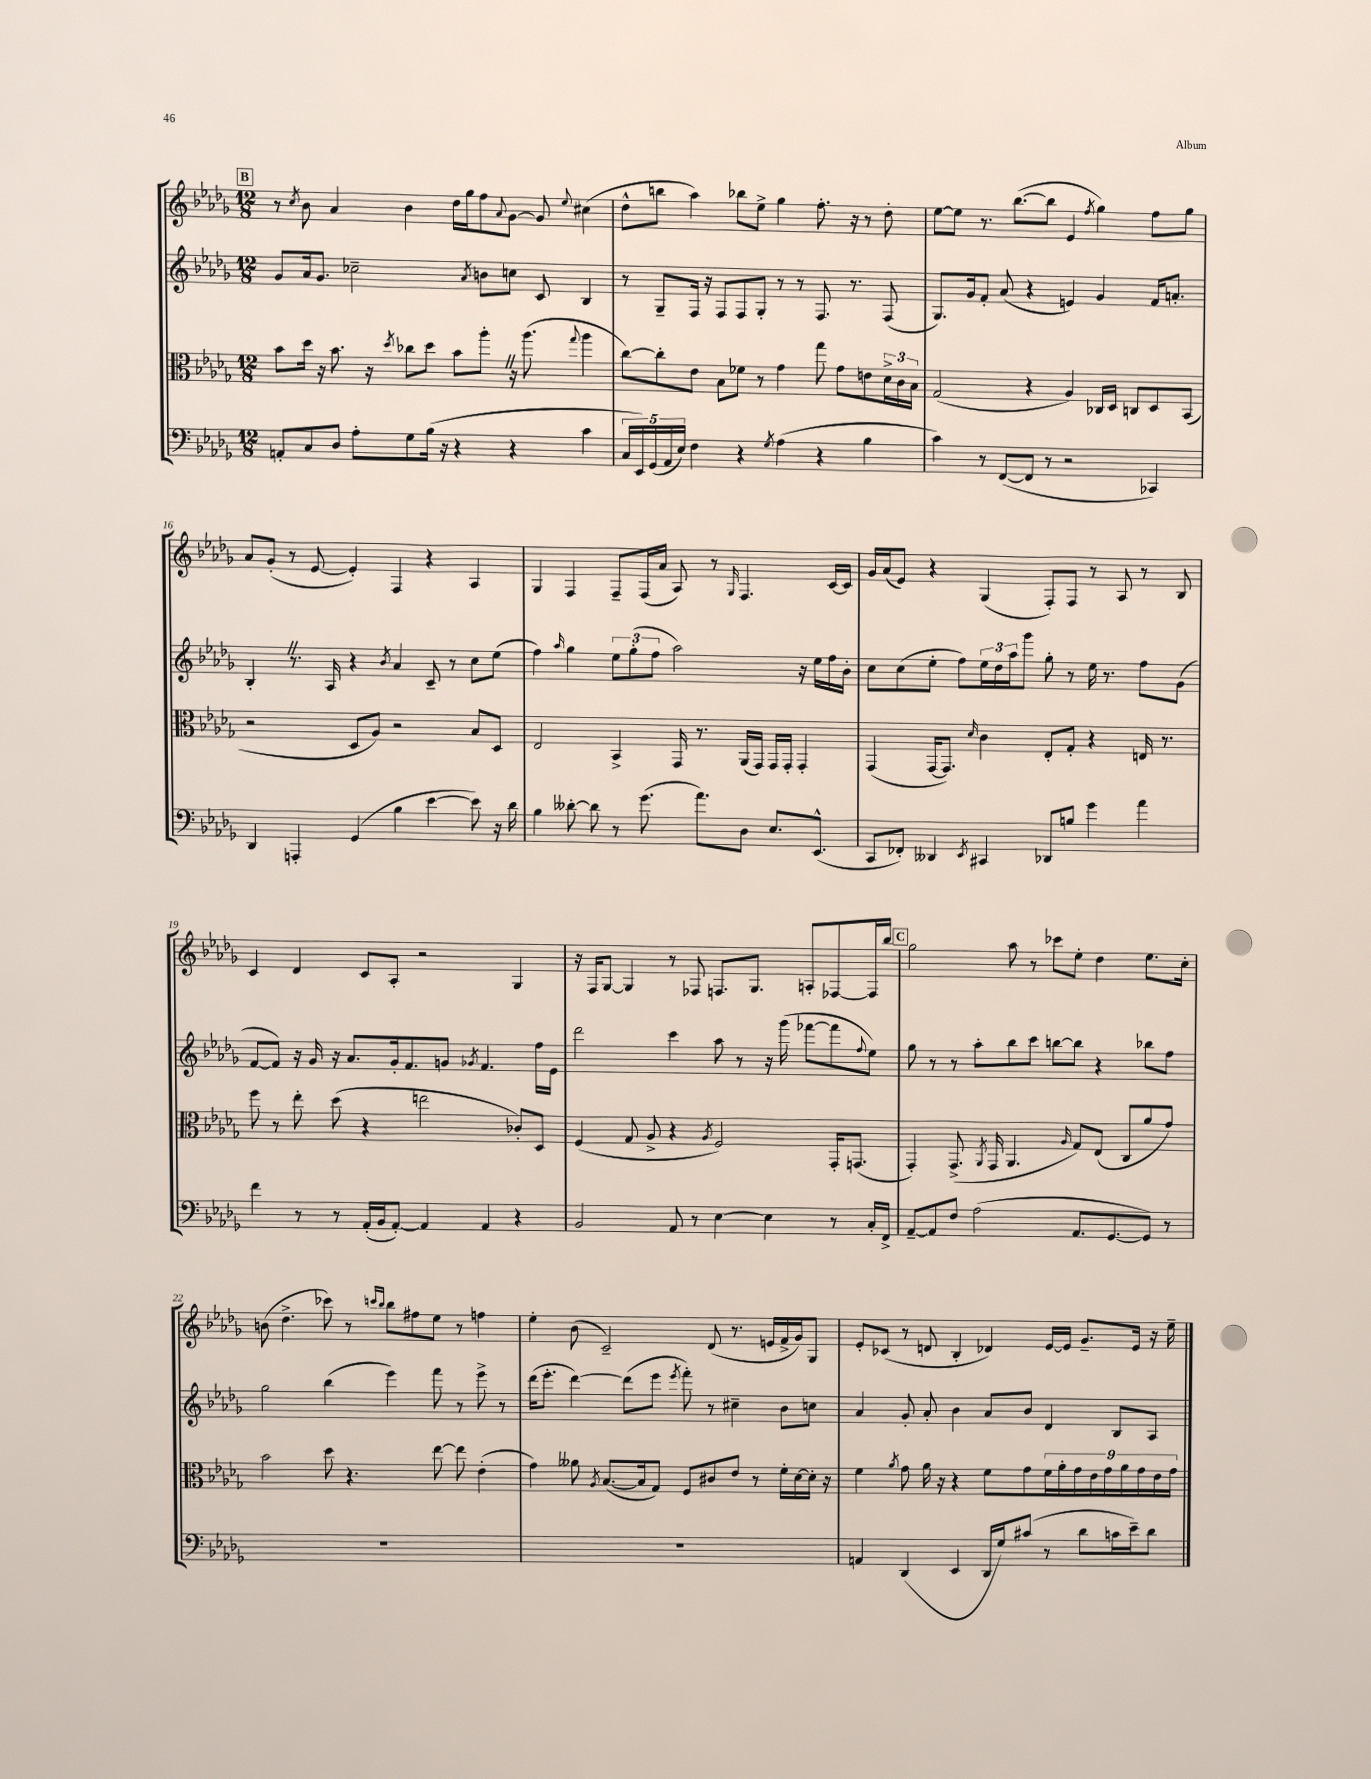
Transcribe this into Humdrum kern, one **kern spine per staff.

**kern	**kern	**kern	**kern
*staff4	*staff3	*staff2	*staff1
*clefF4	*clefC3	*clefG2	*clefG2
*k[b-e-a-d-g-]	*k[b-e-a-d-g-]	*k[b-e-a-d-g-]	*k[b-e-a-d-g-]
*M12/8	*M12/8	*M12/8	*M12/8
8AA'	8b-	8g-	8r
.	.	.	8qcc
8C	16dd-	16a-	8b-
.	16r	8.g-	.
8D-	8.b-	.	4a-
8A-'	.	2cc-~	.
.	16r	.	.
.	8qdd-	.	.
8G-	8cc-	.	4b-
(16B-	8dd-	.	.
16r	.	.	.
4r	8b-	.	16dd-
.	.	.	16gg-
.	.	8qa-	.
.	8aa-'	8b	8ff
.	.	.	8qqa-
4r	16r	8cc	[8g-
.	(8.aa-	.	.
.	.	8c	8g-]
.	8qqgg-	.	8qqee-
4c	4aa-	4B-	(4cc#
=	=	=	=
20C	[8cc)	8r	8dd-^^
20EE-)	.	.	.
(20GG-	.	.	.
.	8cc']	8G-~	8bb
20AA-	.	.	.
20E-)	.	.	.
4F	8e-	16F	4aa-)
.	.	16r	.
.	8B-	8F	.
4r	8f-	8F	8bb-
.	8r	8G-'	8ee-^
8qG-	.	.	.
(4A-	4g-	8r	4gg-
.	.	8r	.
4r	8gg-	8.F	8.ff'
.	8g-	.	.
.	.	8.r	16r
4B-	8e	.	8r
.	24d-^	(8F	8dd-'
.	24c	.	.
.	24B-	.	.
=	=	=	=
4c)	(2G-	8.G-)	[8ee-
.	.	.	8ee-]
.	.	16g-	.
8r	.	8f'	8.r
([8FF	.	(8a-	.
.	.	.	([8.bb-
8FF]	4r	4r	.
8r	.	.	8bb-]
2r	4A-)	4e)	4e-
.	.	.	8qff
.	16C-	4g-	4gg-)
.	16D-	.	.
.	8C	.	.
4CC-)	8D-	16f	8ff
.	.	8.a'	.
.	(8BB-	.	8gg-
=	=	=	=
4DD-	2r	4B-'	8a-
.	.	.	(8g-'
4AAA'	.	8.r	8r
.	.	.	[8e-
.	.	16A-	.
(4GG-	8D-	4r	4e-'])
.	8A-)	.	.
.	.	8qb-	.
4B-	2r	4a-	4F
[4e-	.	8c~	4r
.	.	8r	.
8e-])	8B-	8cc	4A-
16r	8D-	(8ee-	.
16d-	.	.	.
=	=	=	=
4B-	2E-	4ff)	4G-
.	.	16qqaa-	.
[8d--'	.	4gg-	4F
8d--]	.	.	.
8r	4BB-^	12ee-	8F~
.	.	(12gg-'	.
(8.g-	.	.	(16F
.	.	12ff	.
.	.	.	16a-
.	16GG-	2aa-)	8A-)
8.a-)	8.r	.	.
.	.	.	8r
.	.	.	16qqG-
8D-	(16AA-	.	4.F
.	16GG-)	.	.
8.E-	16GG-	.	.
.	16GG-'	.	.
.	4GG-'	16r	.
(8.EE-^^	.	16ee-	.
.	.	16ff	[16c
.	.	16b-'	16c]
=	=	=	=
8CC	(4GG-	8cc	16g-
.	.	.	(16a-
8FF-')	.	(8cc	8e-)
4DD--	[16GG-	8ee-'	4r
.	8.GG-])	.	.
.	.	8ff)	.
8qEE-	16qqd-	.	.
4CC#	4c	24ee-	(4G-
.	.	24dd-	.
.	.	24aa-	.
.	.	8ggg-	.
8DD-	8E-'	8gg-'	8F')
8B	8G-'	8r	8F
4g-	4r	16ee-	8r
.	.	8.r	.
.	.	.	8A-
4a-	16E	8ff	8r
.	8.r	.	.
.	.	(8g-	8B-
=	=	=	=
4f	8ff	[8f	4c
.	8r	8f])	.
8r	8ee-'	16r	4d-
.	.	16g-	.
8r	(8dd-	16r	.
.	.	8.a-	.
(16AA-'	4r	.	8c
16BB-	.	.	.
[8AA-')	.	16g-'	8A-'
.	.	8.f	.
4AA-]	2ee	.	2r
.	.	8g	.
.	.	8qg-	.
4AA-	.	4.f	.
4r	8c-')	.	4G-
.	8D-	16ff	.
.	.	16e-	.
=	=	=	=
2BB-	(4F	2ddd-	16r
.	.	.	16F
.	.	.	[8G-
.	8G-	.	4G-]
.	8A-^	.	.
8AA-	4r	4ccc	8r
8r	.	.	8F-
.	8qA-	.	.
[4E-	2F)	8aa-	8.F
.	.	8r	.
.	.	.	8.G-
4E-]	.	16r	.
.	.	(16ggg-	.
.	.	[8fff-	8A'
8r	16GG-'	8fff-]	[8F-
.	(8.GG	.	.
.	.	8qqff	.
16C'	.	8ee-)	16F-]
16FF^	.	.	16bb-
=	=	=	=
[8AA-~	4GG-')	8gg-	2gg-
8AA-]	.	8r	.
8F	(8.GG-^	8r	.
(2A-	.	8aa-'	.
.	8qAA-	.	.
.	16GG-	.	.
.	4.AA-	8bb-	8aa-
.	.	8ccc	8r
.	.	[8bb	8ccc-
.	16qqA-	.	.
8.AA-	8G-)	8bb]	8ee-'
.	(8E-	4r	4dd-
[8.GG-	.	.	.
.	8C	.	.
8GG-])	8a-	8bb-	8.ee-
8r	8g-)	8ff	.
.	.	.	16cc'
=	=	=	=
1.r	2b-	2gg-	(8b
.	.	.	4.dd-^
.	8dd-	(4bb-	8ccc-)
.	4.r	.	8r
.	.	.	16qqccc
.	.	.	16qqbb-
.	.	4eee-)	8bb-
.	.	.	8ff#
.	[8ee-	8fff	8ee-
.	8ee-]	8r	8r
.	(4e-'	8eee-^	4ff
.	.	8r	.
=	=	=	=
1.r	4g-)	(16ddd-	4ee-'
.	.	8.eee-'	.
.	8a--	[4ddd-)	(8b-
.	8qA-	.	.
.	([8.B-	.	2c~)
.	.	(8ddd-]	.
.	16B-]	.	.
.	8G-)	8eee-	.
.	.	8qeee-	.
.	8F	8fff')	.
.	8c#	8r	(8d-
.	8e-	4cc#~	8.r
.	8r	.	.
.	.	.	16e
.	16f'	8b-	16f^
.	[16d-	.	16g-)
.	16d-']	8cc	8G-
.	16r	.	.
=	=	=	=
4AA	4f	4a-	8e-'
.	.	.	(8c-
.	8qa-	.	.
(4DD-	8g-	8g-'	8r
.	16a-	8a-'	8d
.	16r	.	.
4EE-	4r	4b-	4B-'
16DD-	8f	8a-	4d-)
16G-)	.	.	.
(8c#	8g-	8b-	.
8r	18f	4d-	[16e-
.	18a-'	.	.
.	.	.	16e-]
.	18g-	.	.
8d-	.	.	8.g-~
.	18e-	.	.
.	18g-	.	.
16c	.	8B-	.
.	18a-	.	.
16e-~)	.	.	16e-
.	18g-	.	.
8d-	.	8A-	16r
.	18e-	.	.
.	.	.	16ee-~
.	18g-	.	.
==	==	==	==
*-	*-	*-	*-
